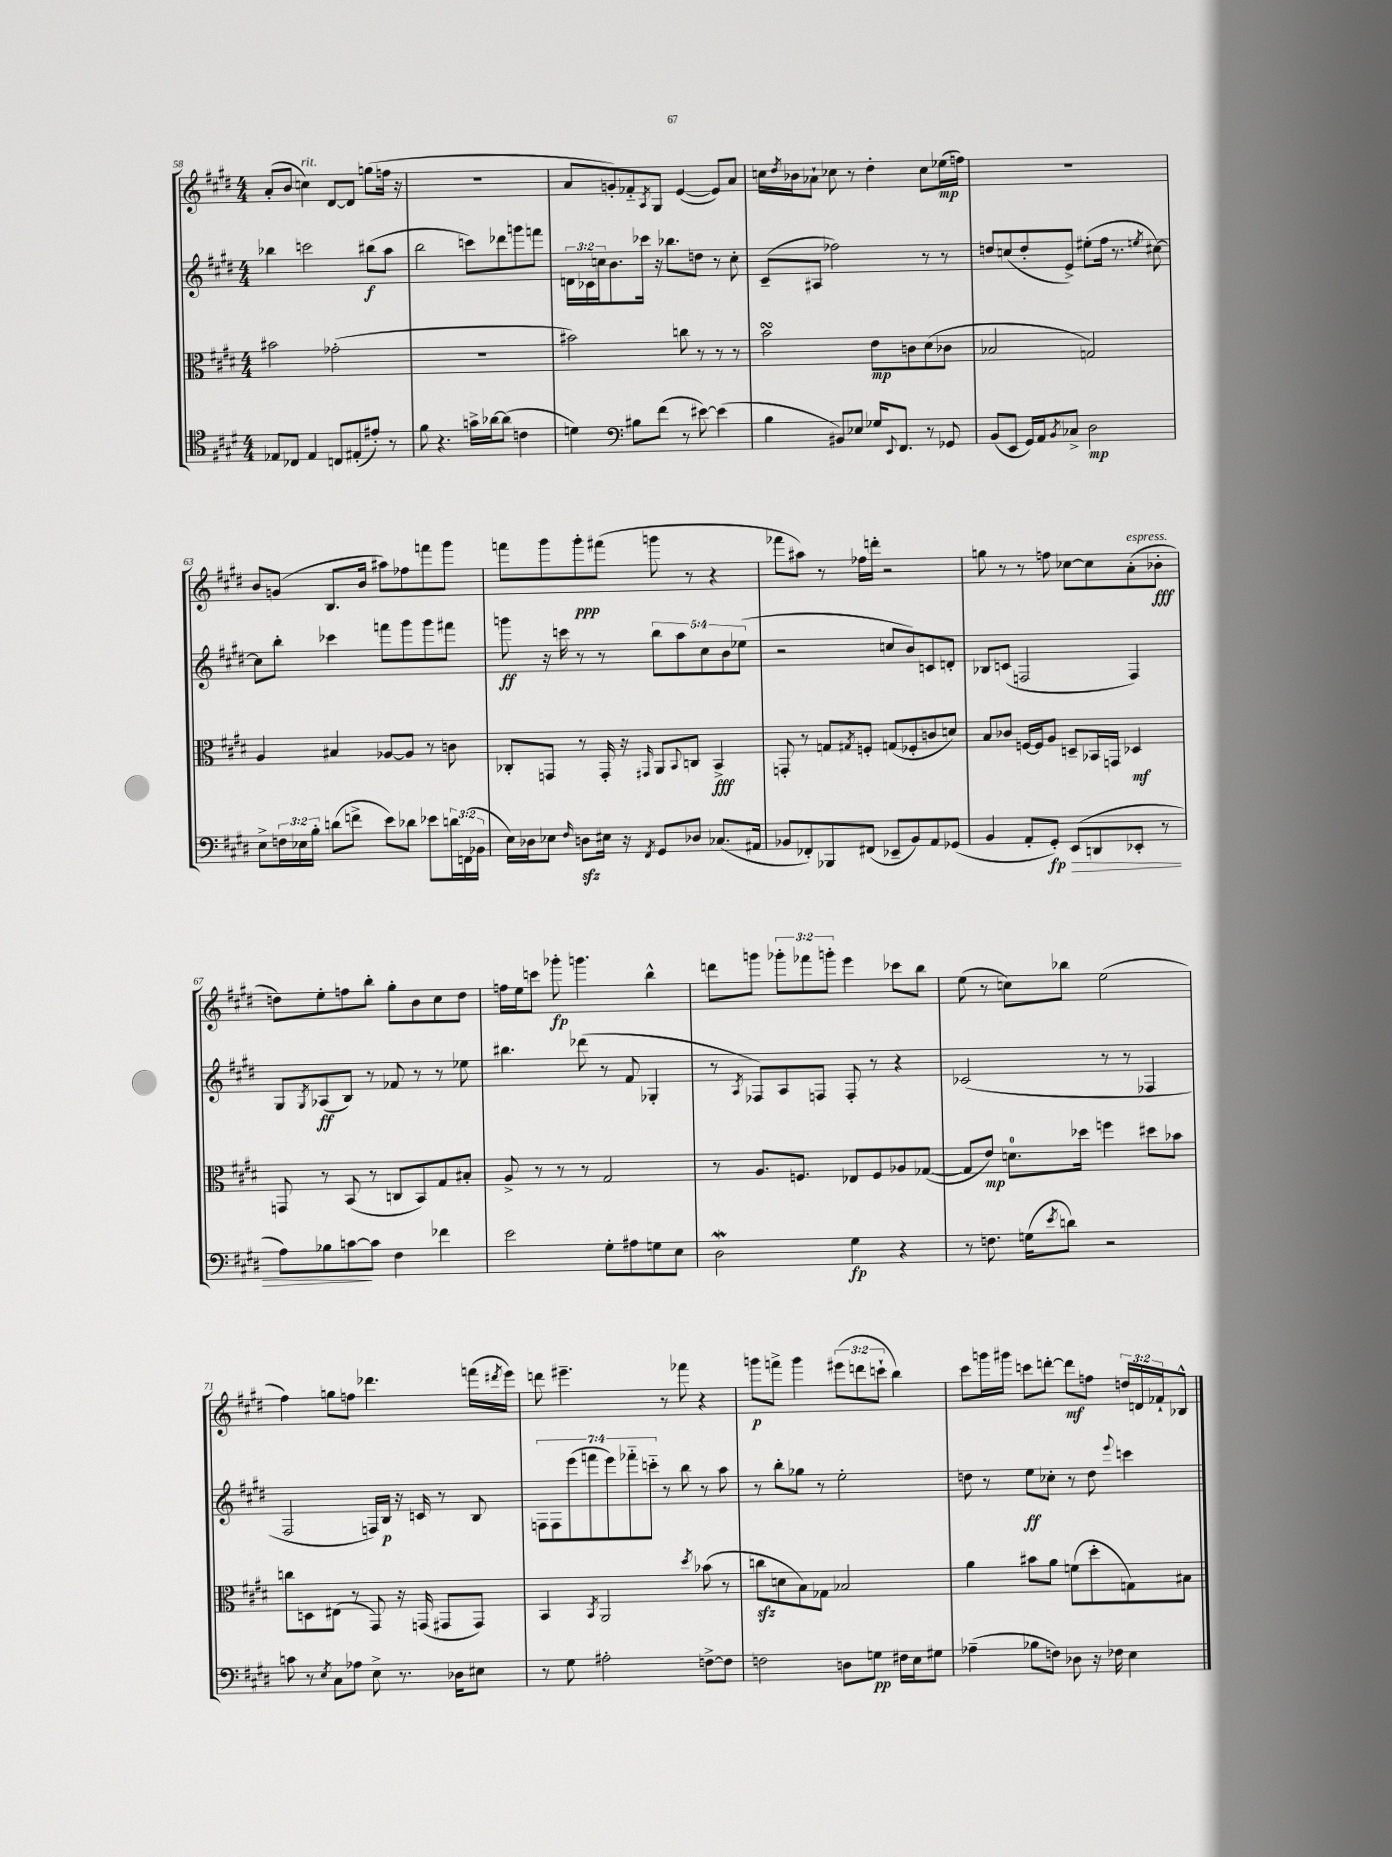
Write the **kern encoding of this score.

**kern	**dynam	**kern	**dynam	**kern	**dynam	**kern	**dynam
*part4	*part4	*part3	*part3	*part2	*part2	*part1	*part1
*staff4	*staff4	*staff3	*staff3	*staff2	*staff2	*staff1	*staff1
*clefC4	*	*clefC3	*	*clefG2	*	*clefG2	*
*k[f#c#g#d#]	*	*k[f#c#g#d#]	*	*k[f#c#g#d#]	*	*k[f#c#g#d#]	*
*M4/4	*	*M4/4	*	*M4/4	*	*M4/4	*
=58	=58	=58	=58	=58	=58	=58	=58
8E-X/L	.	2b#X\	.	4bb-X\	.	(8a'/L	.
8C-X/J	.	.	.	.	.	8b/J	.
!	!	!	!	!	!	!LO:TX:a:i:t=rit.	!
4E-/	.	.	.	2cccn\	.	4ccn\)	.
8Cn/L	.	(2g-X'\	.	.	.	[8d#/L	.
(8E#X'/	.	.	.	.	.	8d#/J]	.
8e#X'/J)	.	.	.	(8bb#X\L	f	(8ggn\L	.
8r	.	.	.	8aa\J	.	16ffn\Jk	.
.	.	.	.	.	.	16r	.
=59	=59	=59	=59	=59	=59	=59	=59
8f#\	.	1r	.	2bb\	.	1r	.
4.r	.	.	.	.	.	.	.
16gn^\LL	.	.	.	8cccn\L)	.	.	.
[16a-X\J	.	.	.	.	.	.	.
(8a-\J]	.	.	.	8ddd-X\	.	.	.
4cn\	.	.	.	8gggn\	.	.	.
.	.	.	.	8fffn\J	.	.	.
=60	=60	=60	=60	=60	=60	=60	=60
4dn\)	.	2b#X\)	.	24dn\LL	.	8a/L	.
.	.	.	.	24c-X\	.	.	.
.	.	.	.	24ccn\J	.	.	.
.	.	.	.	8.b\	.	8gn'/)	.
*clefF4	*	*	*	*	*	*	*
8B#X\L	.	.	.	.	.	8f-X/	.
.	.	.	.	16ccc-X\Jk	.	.	.
.	.	.	.	.	.	8qA/	.
(8f#\J	.	.	.	16r	.	8G#/J	.
.	.	.	.	8.bb-X\L	.	.	.
8r	.	8ccn\	.	.	.	([4e/	.
[8e#X\)	.	8r	.	8ddn\J	.	.	.
(4e#\]	.	8r	.	8r	.	8e/L])	.
.	.	8r	.	8cc'\	.	8a/J	.
=61	=61	=61	=61	=61	=61	=61	=61
4B\	.	2bsSSS\	.	(8c#~/L	.	16ccn\LL	.
.	.	.	.	.	.	8qdd#/	.
.	.	.	.	.	.	16b-X\J	.
.	.	.	.	8A#X/J	.	8a-X`\J	.
8BB#X/L)	.	.	.	2ff-X\)	.	8cc-X\	.
8E-X/J	.	.	.	.	.	8r	.
16G-X/KL	.	8e\L	mp	.	.	4dd#'\	.
8qqEE/	.	.	.	.	.	.	.
8.FF#/J	.	.	.	.	.	.	.
.	.	8cn\	.	.	.	.	.
8r	.	(8d#\	.	8r	.	8cc-\L	.
8GG-X/	.	8c-X\J	.	8r	.	(16ee-X\L	mp
.	.	.	.	.	.	16ffn\JJ)	.
=62	=62	=62	=62	=62	=62	=62	=62
(8BB/L	.	2B-X/	.	8ddn/L	.	1r	.
8EE/J	.	.	.	(8ccn/	.	.	.
16GG#/LL)	.	.	.	8dd'/	.	.	.
16AA/J	.	.	.	.	.	.	.
8qBB/	.	.	.	.	.	.	.
8C-X^/J	.	.	.	8e^/J)	.	.	.
2D#\	mp	2Gn/)	.	(8ee#X'\L	.	.	.
.	.	.	.	16ff#\Jk	.	.	.
.	.	.	.	8.r	.	.	.
.	.	.	.	8qeen/	.	.	.
.	.	.	.	[8cc#X\)	.	.	.
!!LO:LB:g=z
=63	=63	=63	=63	=63	=63	=63	=63
8E^\L	.	4A/	.	8cc#\L]	.	8b/L	.
24Fn\L	.	.	.	8bb'\J	.	(8gn/J	.
24E-X\	.	.	.	.	.	.	.
24B'\JJ	.	.	.	.	.	.	.
(8dn\L	.	4B#X/	.	4ccc-X\	.	8.B/L	.
8fn^\J	.	.	.	.	.	.	.
.	.	.	.	.	.	16b/Jk	.
8e\L)	.	[8A-X/L	.	8fffn\L	.	8aa#X\L)	.
8d-X\J	.	8A-/J]	.	8ggg#\	.	8ff-X\	.
8e-X\L	.	8r	.	8ggg#\	.	8fffn\	.
24dn\L	.	8cn\	.	8fff#X\J	.	8ggg#\J	.
(24FFn\	.	.	.	.	.	.	.
24BB-X\JJ	.	.	.	.	.	.	.
=64	=64	=64	=64	=64	=64	=64	=64
16E\LL)	.	8C-X'/L	.	8gggn\	ff	8fffn\L	.
16D-X\J	.	.	.	.	.	.	.
8E-X\J	.	8GGn/J	.	16r	.	8ggg#\	.
.	.	.	.	16cccn\	.	.	.
16qqF#/	.	.	.	.	.	.	.
8Dnzz\L	.	8r	.	8r	.	8ggg#'\	ppp
16E#X\Jk	.	16GG'/	.	8r	.	(8fff#X\J	.
16r	.	16r	.	.	.	.	.
8qFF#/	.	16qqGG#X/	.	.	.	.	.
8GG#/L	.	8AA/L	.	10bb\L	.	8gggn\	.
.	.	.	.	10aa\	.	.	.
.	.	8qqBB/	.	.	.	.	.
8D-X/J	.	8Cn/J	.	.	.	8r	.
.	.	.	.	10cc#\	.	.	.
(8.C-X/L	.	4BB^/	fff	.	.	4r	.
.	.	.	.	10b\	.	.	.
.	.	.	.	(10ee-X\J	.	.	.
16AA#X/Jk	.	.	.	.	.	.	.
=65	=65	=65	=65	=65	=65	=65	=65
8BB-X/L	.	8GGn'/	.	2r	.	8fff-X\L	.
8FF-X'/)	.	8r	.	.	.	8aa#X\J)	.
8BBB-X/	.	8Gn/L	.	.	.	8r	.
.	.	8qG#X/	.	.	.	.	.
(8FF#X/J	.	8Fn'/J	.	.	.	16ff-X\LL	.
.	.	.	.	.	.	16dddn'\JJ	.
8EE-X~/L	.	(8Gn/L	.	8ccn/L	.	2r	.
8BB-/)	.	8F-X'/	.	8b/)	.	.	.
8AA/	.	8cn/	.	8cn/	.	.	.
(8GG-X/J	.	8dn/J)	.	8dn'/J	.	.	.
=66	=66	=66	=66	=66	=66	=66	=66
4BB/	.	8B/L	.	8B-X/L	.	8ggn\	.
.	.	8c-X/J	.	(8cn/J	.	8r	.
8AA'/L	.	[16Fn/LL	.	2Fn/	.	8r	.
.	.	16F/J]	.	.	.	.	.
8GG#'/J)	fp	8A/J	.	.	.	8ffn\	.
!	!LO:HP:b	!	!	!	!	!	!
(8EE/L	>	8Dn~/L	.	.	.	[8cc-X\L	.
8DDn/	.	16BB-X/L	.	.	.	8cc-\]	.
.	.	16GGn/JJ	.	.	.	.	.
!	!	!	!	!	!	!LO:TX:a:i:t=espress.	!
8EE-X'/J	.	4D-X/	mf	4F/)	.	(8a'\	.
8r	.	.	.	.	.	8b-X'\J	fff
!!LO:LB:g=z
=67	=67	=67	=67	=67	=67	=67	=67
8A\L)	.	8GGn/	.	8G#/L	.	8ddn\L)	.
.	.	.	.	8qG#/	.	.	.
8B-X\	.	8r	.	(8A-X/	ff	8ee'\	.
[8cn\	.	(8BB/	.	8B/J)	.	8ffn\	.
8c\J]	]	8r	.	8r	.	8bb'\J	.
4F#\	.	8Cn/L	.	8f-X/	.	8gg#'\L	.
.	.	8BB/)	.	8r	.	8b\	.
4f-X\	.	8G#/	.	8r	.	8cc#\	.
.	.	8B#X'/J	.	8ee-X\	.	8dd\J	.
=68	=68	=68	=68	=68	=68	=68	=68
2e\	.	8A^/	.	4.bb#X\	.	16ffn\LL	.
.	.	.	.	.	.	16ee\J	.
.	.	8r	.	.	.	8cccn\J	.
.	.	8r	.	.	.	8ggg-X'\	fp
.	.	8r	.	(8ddd-X\	.	4.gggn\	.
8G#'\L	.	2G#/	.	8r	.	.	.
8A#X\	.	.	.	8f#/	.	.	.
8Gn\	.	.	.	4G-X'/	.	4bb^^\	.
8E\J	.	.	.	.	.	.	.
=69	=69	=69	=69	=69	=69	=69	=69
2D#W\	.	8r	.	8r	.	8dddn\L	.
.	.	.	.	8qA/	.	.	.
.	.	8.A/L	.	8F-X/L)	.	8gggn\J	.
.	.	.	.	8A/	.	12ggg-X'\L	.
.	.	8.Fn/J	.	.	.	.	.
.	.	.	.	.	.	12fff-X\	.
.	.	.	.	8Fn/J	.	.	.
.	.	.	.	.	.	12gggn'\J	.
4G#\	fp	8E-X/L	.	8F'/	.	4eee\	.
.	.	8F/	.	8r	.	.	.
4r	.	8A-X/	.	4r	.	8ccc-X\L	.
.	.	([8G-X/J	.	.	.	8bb\J	.
=70	=70	=70	=70	=70	=70	=70	=70
8r	.	8G-/L]	.	(2c-X/	.	(8ee\	.
8.Fn\	.	8e/J)	mp	.	.	8r	.
.	.	8.dn\L	.	.	.	8ccn\L)	.
(16Gn\KL	.	.	.	.	.	.	.
8qe/	.	.	.	.	.	.	.
8dn\J)	.	.	.	.	.	8bb-X\J	.
.	.	16dd-X\Jk	.	.	.	.	.
2r	.	4ffn\	.	8r	.	(2ee\	.
.	.	.	.	8r	.	.	.
.	.	8dd#X\L	.	4F-X/	.	.	.
.	.	8b-X\J	.	.	.	.	.
!!LO:LB:g=z
=71	=71	=71	=71	=71	=71	=71	=71
8cn\	.	8ccn\L	.	2F#/	.	4ff#\)	.
8r	.	8Dn\	.	.	.	.	.
8qE/	.	.	.	.	.	.	.
8C#\L	.	(8E#X\J	.	.	.	8ggn\L	.
8A-X\J	.	8r	.	.	.	8ffn\J	.
8E^\	.	8GG#/)	.	16Fn/LL)	.	4.ddd-X\	.
.	.	.	.	16B/JJ	p	.	.
8.r	.	16r	.	16r	.	.	.
.	.	(16GGn/	.	16cn/	.	.	.
.	.	8GG#X/L	.	8r	.	.	.
16D-X\KL	.	.	.	.	.	.	.
8E#X\J	.	8GG#/J)	.	8B/	.	(16fffn\LL	.
.	.	.	.	.	.	8qddd#X/	.
.	.	.	.	.	.	16eee\JJ)	.
=72	=72	=72	=72	=72	=72	=72	=72
8r	.	4BB/	.	14Fn\L	.	8dddn\	.
.	.	.	.	14F\	.	.	.
8G#\	.	.	.	.	.	4.eee#X~\	.
.	.	.	.	(14eee\	.	.	.
.	.	.	.	14fffn\	.	.	.
.	.	8qBB/	.	.	.	.	.
2A#X'\	.	2AA/	.	.	.	.	.
.	.	.	.	14eee\)	.	.	.
.	.	.	.	14fff-X\	.	.	.
.	.	.	.	14cccn\J	.	.	.
.	.	.	.	8r	.	8r	.
.	.	.	.	8bb\	.	8fff-X\	.
.	.	8qdd#/	.	.	.	.	.
[8Fn^\L	.	(8b-X\	.	8r	.	4r	.
8F\J]	.	8r	.	8aa\	.	.	.
=73	=73	=73	=73	=73	=73	=73	=73
2Fn\	.	8ccnzz\L	.	8r	.	8gggn\L	p
.	.	8dn\	.	8bb'\L	.	8fffn^\J	.
.	.	8B\)	.	8gg-X\J	.	4ggg\	.
.	.	8G-X\J	.	8r	.	.	.
8Dn\L	.	2B-X/	.	2ee'\	.	(12eee#X\L	.
.	.	.	.	.	.	12dddn\	.
8Gn\J	pp	.	.	.	.	.	.
.	.	.	.	.	.	12cccn`\J	.
16F#X\LL	.	.	.	.	.	4bb\)	.
16E\J	.	.	.	.	.	.	.
8G#X\J	.	.	.	.	.	.	.
=74	=74	=74	=74	=74	=74	=74	=74
(4A-X~\	.	4a\	.	8ddn\	.	8ccc#\L	.
.	.	.	.	8r	.	16gggn\L	.
.	.	.	.	.	.	16ggg#X\JJ	.
8B-X\L	.	8b#X\L	.	8ee\L	ff	8cccn\L	.
8Fn\J)	.	8a\J	.	8cc-X'\J	.	[8dddn'\J	.
8D-X\	.	(8fn\L	.	8r	.	8ddd\L]	mf
16r	.	8dd#'\	.	8dd\	.	8ffn\J	.
16F-X\	.	.	.	.	.	.	.
.	.	.	.	8qqeee/	.	.	.
4E\	.	8Gn\)	.	4cccn\	.	24ddn/LL	.
.	.	.	.	.	.	24dn/	.
.	.	.	.	.	.	24f-X`/J	.
.	.	8B#X\J	.	.	.	8B-X^^/J	.
==	==	==	==	==	==	==	==
*-	*-	*-	*-	*-	*-	*-	*-
